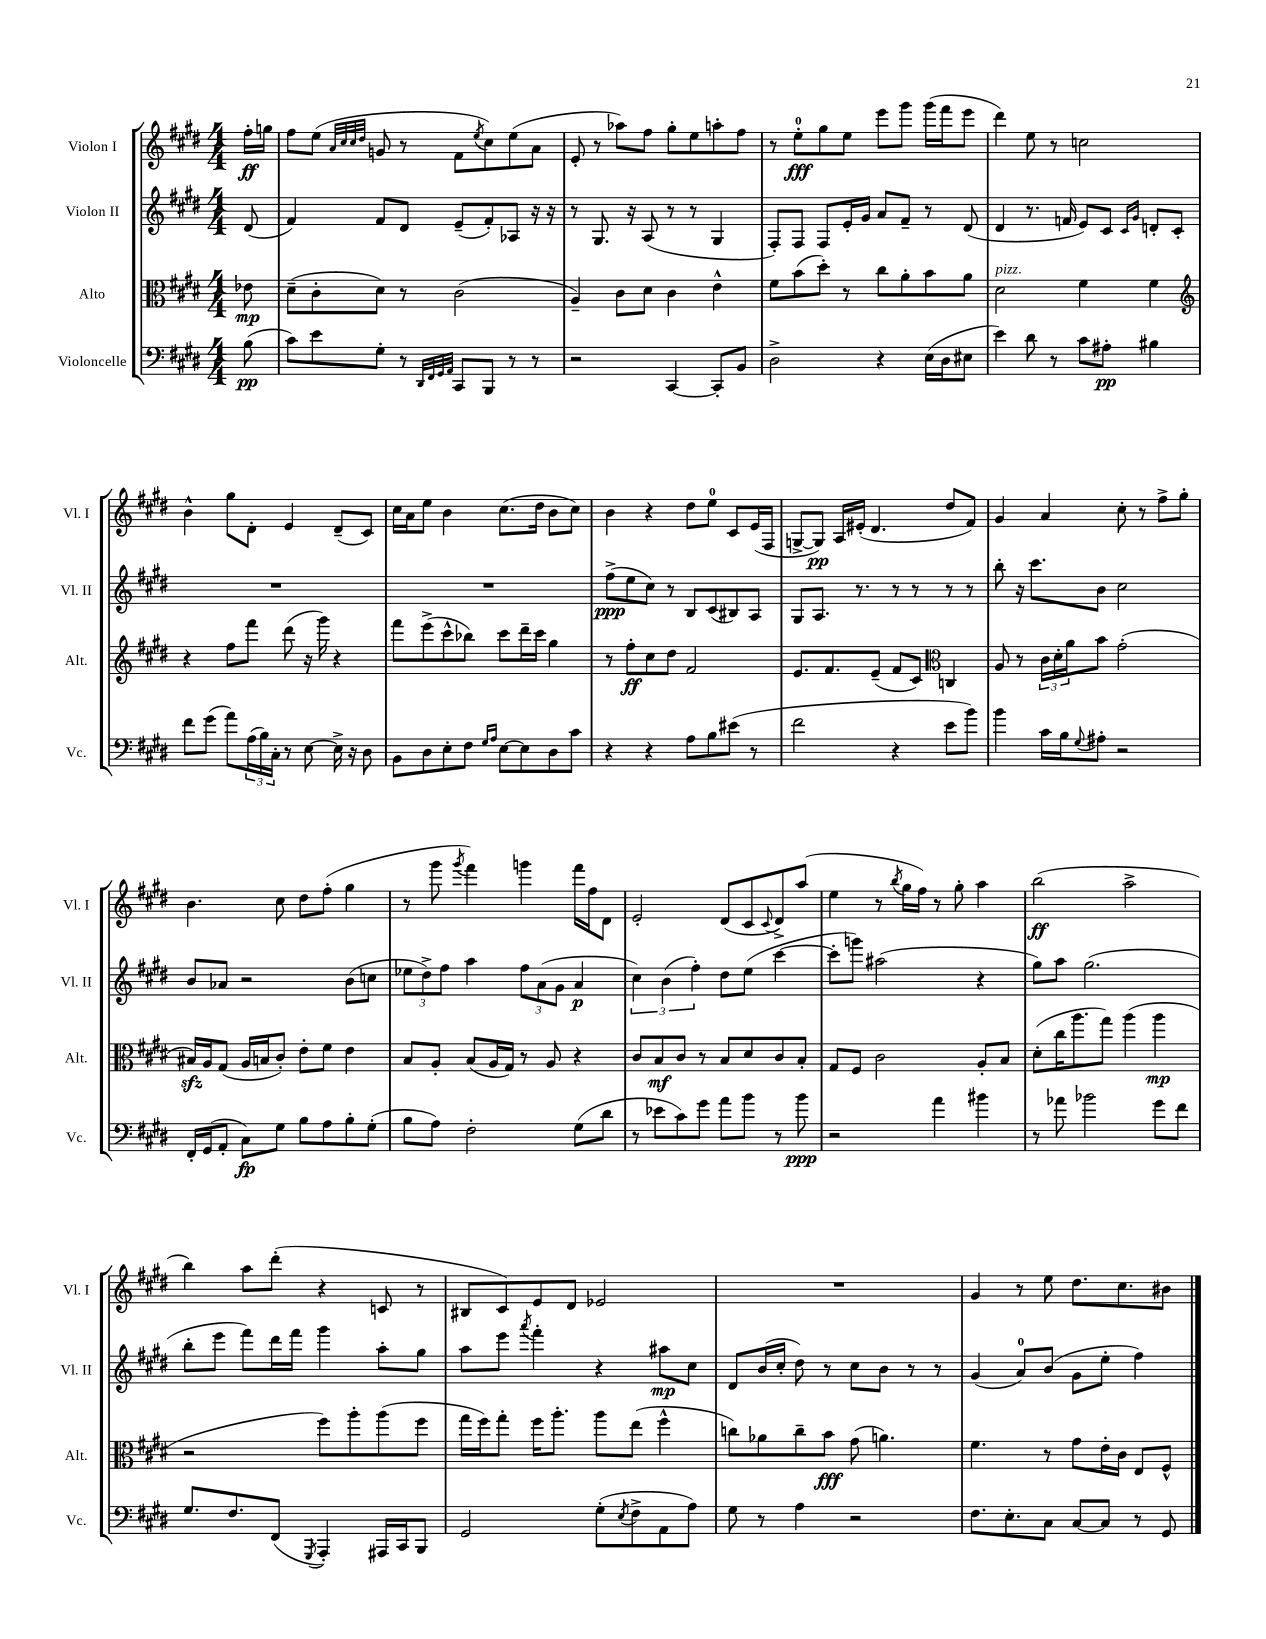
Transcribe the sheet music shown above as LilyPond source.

<<
\new StaffGroup <<
\new Staff = "s0" \with { instrumentName = "Violon I" shortInstrumentName = "Vl. I" } {
    \clef treble \key e \major \numericTimeSignature \time 4/4 \partial 8
    fis''16-.\ff g''16 |
    fis''8 e''8( \grace { a'32 cis''32 cis''32 dis''32 } g'8 r8 fis'8 \acciaccatura { e''8 } cis''8) e''8( a'8 |
    e'8-. r8 aes''8) fis''8 gis''8-. e''8 a''8-. fis''8 |
    r8 e''8-0-.\fff gis''8 e''8 e'''8 gis'''8 gis'''16( fis'''16 e'''8 |
    dis'''4) e''8 r8 c''2 |
    b'4-^ gis''8 dis'8-. e'4 dis'8--( cis'8) |
    cis''16 a'16 e''8 b'4 cis''8.( dis''16 b'8 cis''8) |
    b'4 r4 dis''8 e''8-0 cis'8 e'16( fis16 |
    g8~-> g8\pp) a16 eis'16-.( dis'4. dis''8 fis'8) |
    gis'4 a'4 cis''8-. r8 fis''8-> gis''8-. |
    b'4. cis''8 dis''8 fis''8-.( gis''4 |
    r8 gis'''8 \acciaccatura { gis'''8 } fis'''4) g'''4 fis'''16 fis''16 dis'8 |
    e'2-. dis'8( cis'8 \appoggiatura { cis'8 } dis'8->) a''8( |
    e''4 r8 \acciaccatura { b''8 } gis''16 fis''16) r8 gis''8-. a''4 |
    b''2\ff( a''2-> |
    b''4) a''8 dis'''8-.( r4 c'8 r8 |
    bis8 cis'8) e'8 dis'8 ees'2 |
    R1 |
    gis'4 r8 e''8 dis''8. cis''8. bis'8 \bar "|." |
}
\new Staff = "s1" \with { instrumentName = "Violon II" shortInstrumentName = "Vl. II" } {
    \clef treble \key e \major \numericTimeSignature \time 4/4 \partial 8
    dis'8( |
    fis'4) fis'8 dis'8 e'8--( fis'8-.) aes8 r16 r16 |
    r8 gis8. r16 a8( r8 r8 gis4 |
    fis8-.) fis8 fis8 e'16-. gis'16 a'8 fis'8-- r8 dis'8( |
    dis'4 r8. f'16 e'8) cis'8 \grace { cis'16 gis'16 } d'8-. cis'8-. |
    R1 |
    R1 |
    fis''8->\ppp( e''8 cis''8) r8 b8 cis'8( bis8) a8 |
    gis8 a8. r8. r8 r8 r8 r8 |
    b''8-. r16 cis'''8. b'8 cis''2 |
    b'8 aes'8 r2 b'8( c''8 |
    \tuplet 3/2 { ees''8 dis''8->) fis''8 } a''4 \tuplet 3/2 { fis''8 a'8( gis'8 } a'4\p |
    \tuplet 3/2 { cis''4) b'4( fis''4-.) } dis''8 e''8( cis'''4~ |
    cis'''8-. g'''8) ais''2( r4 |
    gis''8) a''8 gis''2.( |
    b''8-. e'''8 fis'''8) dis'''16 fis'''16 gis'''4 a''8-. gis''8 |
    a''8 e'''8 \acciaccatura { a'''8 } fis'''4-. r4 ais''8\mp cis''8 |
    dis'8 b'16( cis''16-. dis''8) r8 cis''8 b'8 r8 r8 |
    gis'4( a'8-0) b'8( gis'8 e''8-. fis''4) \bar "|." |
}
\new Staff = "s2" \with { instrumentName = "Alto" shortInstrumentName = "Alt." } {
    \clef alto \key e \major \numericTimeSignature \time 4/4 \partial 8
    ees'8\mp |
    dis'8--( cis'8-. dis'8) r8 cis'2( |
    a4--) cis'8 dis'8 cis'4 e'4-^ |
    fis'8 b'8( dis''8-.) r8 cis''8 a'8-. b'8 a'8 |
    dis'2^\markup { \italic "pizz." } fis'4 fis'4 |
    \clef treble r4 fis''8 fis'''8 dis'''8( r16 gis'''16) r4 |
    fis'''8 e'''8->( cis'''8-^ bes''8) cis'''8 dis'''16-- cis'''16 gis''4 |
    r8 fis''8-.\ff cis''8 dis''8 fis'2 |
    e'8. fis'8. e'8--( fis'8 cis'8) \clef alto c4 |
    a8 r8 \tuplet 3/2 { cis'16 dis'16-. a'16 } b'8 gis'2-.( |
    bis16\sfz) a16 gis8( a16 b16 cis'8-.) e'8-. fis'8 e'4 |
    b8 a8-. b8( a16 gis16) r8 a8 r4 |
    cis'8 b8\mf cis'8 r8 b8 dis'8 cis'8 b8-. |
    gis8 fis8 cis'2 a8-. b8 |
    dis'8-.( cis''16 a''8. gis''8) a''4( a''4\mp |
    r2 fis''8) a''8-. a''8( fis''8 |
    gis''16 fis''16) gis''8-. fis''16 a''8.-. a''8 e''8( fis''4-^ |
    c''8) aes'8 c''8-- b'8\fff gis'8( a'4.) |
    fis'4. r8 gis'8 e'16-. cis'16 e8 fis8-^ \bar "|." |
}
\new Staff = "s3" \with { instrumentName = "Violoncelle" shortInstrumentName = "Vc." } {
    \clef bass \key e \major \numericTimeSignature \time 4/4 \partial 8
    b8\pp( |
    cis'8) e'8 gis8-. r8 \grace { dis,32 fis,32 gis,32 a,32 } cis,8 b,,8 r8 r8 |
    r2 cis,4~ cis,8-. b,8 |
    dis2-> r4 e16( dis16 eis8 |
    e'4) dis'8 r8 cis'8 ais8-.\pp bis4 |
    fis'8 gis'8( a'8) \tuplet 3/2 { a16( b16) cis16-. } r8 e8~ e16-> r16 dis8 |
    b,8 dis8 e8-. fis8 \grace { gis16 a16 } e8~ e8 dis8 cis'8 |
    r4 r4 a8 b8 eis'8( r8 |
    fis'2 r4 e'8 b'8) |
    b'4 cis'16 b16 \appoggiatura { gis8 } ais8-. r2 |
    fis,16-. gis,16( a,8-. cis8\fp) gis8 b8 a8 b8-. gis8-.( |
    b8 a8) fis2-. gis8( dis'8 |
    r8 ees'8 cis'8) gis'8 a'8 b'8 r8 b'8\ppp |
    r2 a'4 bis'4 |
    r8 aes'8 bes'2 gis'8 fis'8 |
    gis8. fis8. fis,8( \acciaccatura { gis,,8 } a,,4-.) ais,,16 cis,16 b,,8 |
    gis,2 gis8-.( \acciaccatura { e8 } fis8-> a,8 a8) |
    gis8 r8 a4 r2 |
    fis8. e8.-. cis8 cis8~ cis8 r8 gis,8 \bar "|." |
}
>>
>>
\layout { \context { \Score \remove "Bar_number_engraver" } }
